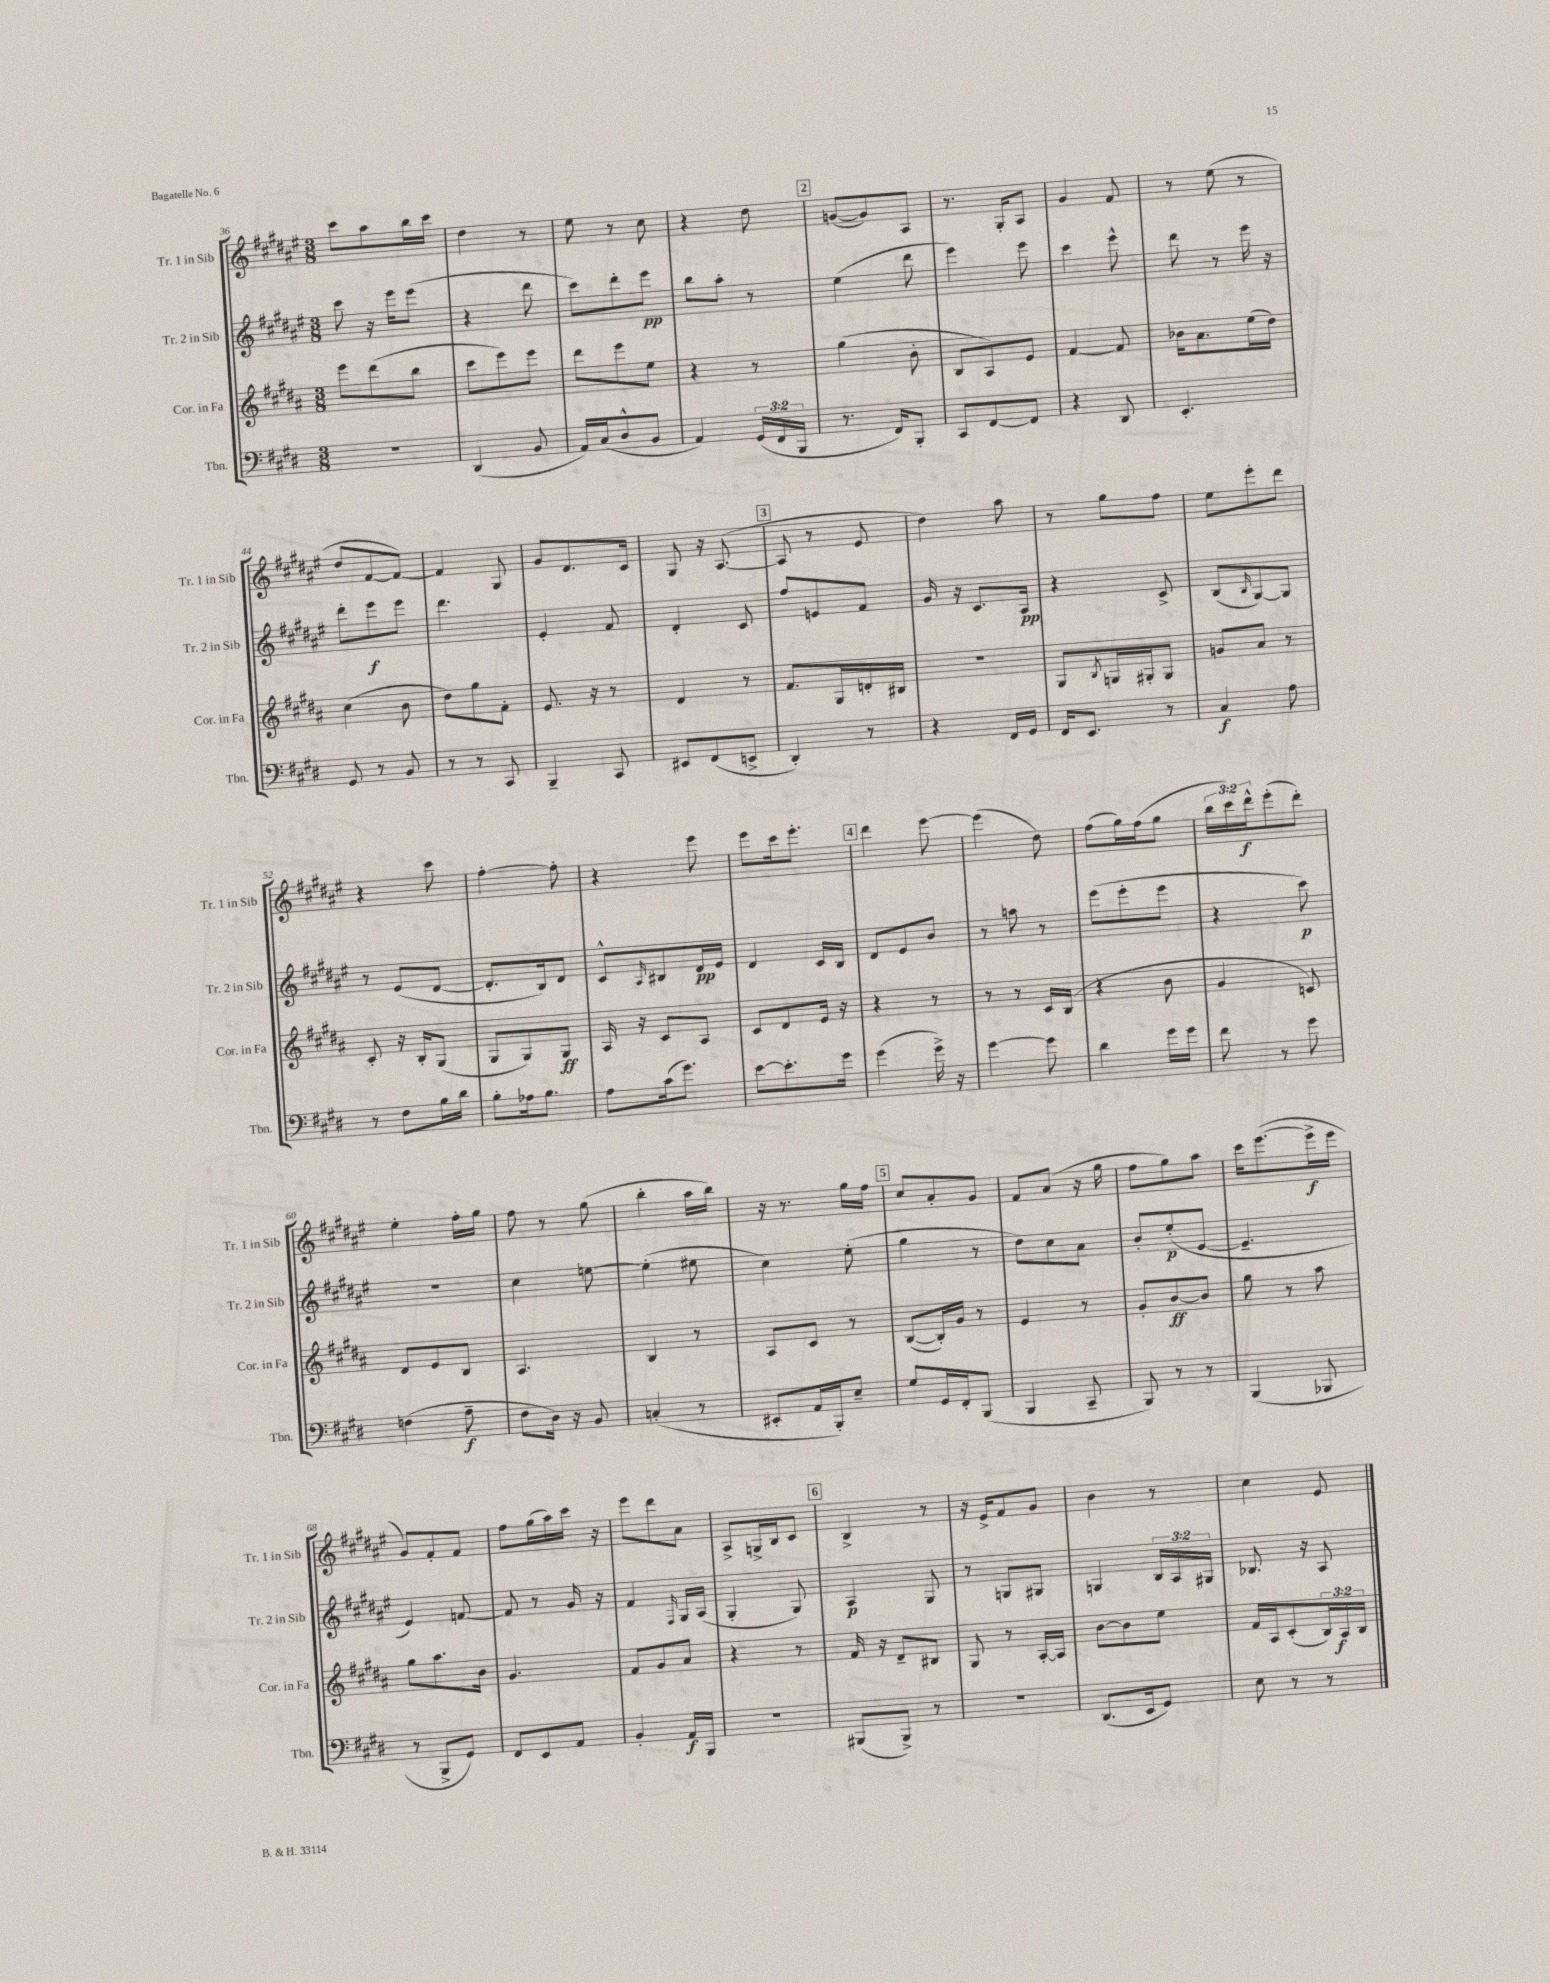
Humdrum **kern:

**kern	**dynam	**kern	**dynam	**kern	**dynam	**kern	**dynam
*part4	*part4	*part3	*part3	*part2	*part2	*part1	*part1
*staff4	*staff4	*staff3	*staff3	*staff2	*staff2	*staff1	*staff1
*I"Tbn.	*	*I"Cor. in Fa	*	*I"Tr. 2 in Sib	*	*I"Tr. 1 in Sib	*
*I'Tbn.	*	*I'Cor. in Fa	*	*I'Tr. 2 in Sib	*	*I'Tr. 1 in Sib	*
*clefF4	*	*clefG2	*	*clefG2	*	*clefG2	*
*k[f#c#g#d#]	*	*k[f#c#g#d#a#]	*	*k[f#c#g#d#a#e#]	*	*k[f#c#g#d#a#e#]	*
*M3/8	*	*M3/8	*	*M3/8	*	*M3/8	*
=36	=36	=36	=36	=36	=36	=36	=36
4.r	.	8eee\L	.	8ccc#\	.	8ccc#\L	.
.	.	(8ddd#\	.	16r	.	8aa#\	.
.	.	.	.	16eee#\KL	.	.	.
.	.	8bb\J	.	(8eee#\J	.	16bb\L	.
.	.	.	.	.	.	16ccc#\JJ	.
=37	=37	=37	=37	=37	=37	=37	=37
(4DD#/	.	8ccc#\L	.	4r	.	4dd#\	.
.	.	8eee\)	.	.	.	.	.
8BB/	.	8eee\J	.	8ddd#\	.	8r	.
=38	=38	=38	=38	=38	=38	=38	=38
16AA/LL)	.	8ddd#\L	.	8ccc#\L)	.	8ee#\	.
(16C#/J	.	.	.	.	.	.	.
8D#^^/	.	8eee\	.	8ddd#'\	.	8r	.
8BB/J	.	8ee\J	.	8eee#\J	pp	8cc#\	.
=39	=39	=39	=39	=39	=39	=39	=39
4AA/)	.	4r	.	8bb\L	.	4r	.
.	.	.	.	8aa#'\J	.	.	.
(24GG#/LL	.	8r	.	8r	.	8dd#\	.
24FF#/	.	.	.	.	.	.	.
24BBB/JJ	.	.	.	.	.	.	.
!!LO:REH:place=s1:t=2
=40	=40	=40	=40	=40	=40	=40	=40
8.r	.	(4gg#\	.	(4ee#\	.	([8gn/L	.
.	.	.	.	.	.	8g/])	.
16FF#/KL)	.	.	.	.	.	.	.
8BBB'/J	.	8b'\	.	8ddd#\	.	8A#/J	.
=41	=41	=41	=41	=41	=41	=41	=41
8CC#/L	.	8B/L	.	4eee#\)	.	8.r	.
[8FF#/	.	8A#/)	.	.	.	.	.
.	.	.	.	.	.	16G#'/KL	.
8FF#/J]	.	8e/J	.	8eee#\	.	8A#/J	.
=42	=42	=42	=42	=42	=42	=42	=42
4r	.	[4f#/	.	4ccc#\	.	4g#/	.
8DD#/	.	8f#/]	.	8eee#^^\	.	8f#/	.
=43	=43	=43	=43	=43	=43	=43	=43
4.EE'/	.	16b-X\KL	.	8ddd#\	.	8r	.
.	.	8.a#\	.	.	.	.	.
.	.	.	.	8r	.	(8ee#\	.
.	.	(16ee\L	.	16eee#\	.	8r	.
.	.	16dd#\JJ)	.	16r	.	.	.
!!LO:LB:g=z
=44	=44	=44	=44	=44	=44	=44	=44
8GG#/	.	(4cc#\	.	8ddd#'\L	.	8dd#/L	.
8r	.	.	.	8eee#\	f	[8f#/	.
8BB/	.	8b\	.	8eee#\J	.	8f#/J_)	.
=45	=45	=45	=45	=45	=45	=45	=45
8r	.	8dd#\L)	.	4.ddd#\	.	4f#/]	.
8r	.	8gg#\	.	.	.	.	.
8CC#/	.	8f#'\J	.	.	.	8G#/	.
=46	=46	=46	=46	=46	=46	=46	=46
4BBB~/	.	8.e/	.	4e#'/	.	8g#/L	.
.	.	.	.	.	.	8.d#/	.
.	.	16r	.	.	.	.	.
8CC#/	.	8r	.	8f#/	.	.	.
.	.	.	.	.	.	16c#/Jk	.
=47	=47	=47	=47	=47	=47	=47	=47
8EE#X/L	.	4d#/	.	4d#'/	.	8G#/	.
(8FF#/	.	.	.	.	.	16r	.
.	.	.	.	.	.	([8.A#/	.
8EEn^/J	.	8r	.	8c#/	.	.	.
!!LO:REH:place=s1:t=3
=48	=48	=48	=48	=48	=48	=48	=48
4DD#'/)	.	8.f#/L	.	8ff#/L	.	8A#/]	.
.	.	.	.	8en/	.	8r	.
.	.	16G#/L	.	.	.	.	.
8r	.	16dn'/	.	8f#/J	.	8e#/	.
.	.	16B#X/JJ	.	.	.	.	.
=49	=49	=49	=49	=49	=49	=49	=49
4r	.	4.r	.	16g#/	.	4dd#\)	.
.	.	.	.	16r	.	.	.
.	.	.	.	8.c#/L	.	.	.
16FF#/LL	.	.	.	.	.	8aa#\	.
16GG#/JJ	.	.	.	16A#/Jk	pp	.	.
=50	=50	=50	=50	=50	=50	=50	=50
16FF#/KL	.	8G#/L	.	4r	.	8r	.
8.EE/J	.	.	.	.	.	.	.
.	.	8qB/	.	.	.	.	.
.	.	16Gn/L	.	.	.	8gg#\L	.
.	.	16G#X'/J	.	.	.	.	.
8r	.	8G#/J	.	8c#^/	.	8ff#\J	.
=51	=51	=51	=51	=51	=51	=51	=51
4C#/	f	8gn/L	.	(8B/L	.	8ee#\L	.
.	.	.	.	16qqB/	.	.	.
.	.	8a#/J	.	[8G#/)	.	8eee#'\	.
8A\	.	8r	.	8G#/J]	.	8ddd#\J	.
!!LO:LB:g=z
=52	=52	=52	=52	=52	=52	=52	=52
8r	.	8c#'/	.	8r	.	4r	.
8F#\L	.	16r	.	(8e#/L	.	.	.
.	.	16B'/KL	.	.	.	.	.
16B\L	.	(8G#/J	.	[8d#/J	.	8ccc#\	.
16d#\JJ	.	.	.	.	.	.	.
=53	=53	=53	=53	=53	=53	=53	=53
8B'\L	.	8G#/L	.	8.d#'/L]	.	[4ff#'\	.
16A-X\k	.	8G#/)	.	.	.	.	.
8.B\J	.	.	.	16B/k)	.	.	.
.	.	8G#/J	ff	8d#/J	.	8ff#'\]	.
=54	=54	=54	=54	=54	=54	=54	=54
8A\L	.	16A#/	.	8c#^^/L	.	4r	.
.	.	16r	.	.	.	.	.
.	.	.	.	16qqA#/	.	.	.
(16c#\k	.	8c#/L	.	8B#X/	.	.	.
8.g#\J)	.	.	.	.	.	.	.
.	.	8A#/J	.	16d#/L	pp	8eee#\	.
.	.	.	.	16e#/JJ	.	.	.
=55	=55	=55	=55	=55	=55	=55	=55
[8e\L	.	8c#/L	.	4d#/	.	8eee#\L	.
8.e'\]	.	8d#/	.	.	.	16ccc#\k	.
.	.	.	.	.	.	8.eee#'\J	.
.	.	16e/Jk	.	16c#/LL	.	.	.
16g#\Jk	.	16r	.	16B/JJ	.	.	.
!!LO:REH:place=s1:t=4
=56	=56	=56	=56	=56	=56	=56	=56
(4g#\	.	4r	.	8d#/L	.	4ddd#\	.
.	.	.	.	8e#/	.	.	.
16g#^\)	.	8r	.	8b/J	.	[8eee#\	.
16r	.	.	.	.	.	.	.
=57	=57	=57	=57	=57	=57	=57	=57
[4g#\	.	8r	.	8r	.	(4eee#\]	.
.	.	8r	.	8aan\	.	.	.
8g#\]	.	16c#/LL	.	8r	.	8dd#\)	.
.	.	(16B/JJ	.	.	.	.	.
=58	=58	=58	=58	=58	=58	=58	=58
4d#\	.	4r	.	(8eee#\L	.	(8ff#\L	.
.	.	.	.	8eee#'\	.	16gg#\L)	.
.	.	.	.	.	.	(16ff#\J	.
16g#\LL	.	8b\	.	8eee#\J	.	8gg#\J	.
16g#\JJ	.	.	.	.	.	.	.
=59	=59	=59	=59	=59	=59	=59	=59
8f#\	.	4g#/	.	4r	.	24bb\LL	.
.	.	.	.	.	.	24ccc#\)	.
.	.	.	.	.	.	24ddd#^^\J	f
8r	.	.	.	.	.	(8eee#'\	.
8g#\	.	8cn/)	.	8ccc#\)	p	8ddd#'\J)	.
!!LO:LB:g=z
=60	=60	=60	=60	=60	=60	=60	=60
(4Fn\	.	8d#/L	.	4.r	.	4ee#'\	.
.	.	8e/	.	.	.	.	.
8A~\	f	8B/J	.	.	.	16ff#'\LL	.
.	.	.	.	.	.	16gg#\JJ	.
=61	=61	=61	=61	=61	=61	=61	=61
8F#\L	.	4.A#/	.	4cc#\	.	8ff#\	.
16D#\Jk)	.	.	.	.	.	8r	.
16r	.	.	.	.	.	.	.
8BB/	.	.	.	[8een\	.	(8gg#\	.
=62	=62	=62	=62	=62	=62	=62	=62
(4Cn'/	.	4B/	.	(4ee'\]	.	4bb'\	.
8r	.	8r	.	8ee#X\	.	16aa#\LL	.
.	.	.	.	.	.	16bb\JJ)	.
=63	=63	=63	=63	=63	=63	=63	=63
8EE#X'/L	.	8A#/L	.	4cc#\)	.	16r	.
.	.	.	.	.	.	8.r	.
16AA/L	.	8c#/J	.	.	.	.	.
16BBB'/J)	.	.	.	.	.	.	.
8E~/J	.	8r	.	(8ee#'\	.	16gg#\LL	.
.	.	.	.	.	.	16ff#\JJ	.
!!LO:REH:place=s1:t=5
=64	=64	=64	=64	=64	=64	=64	=64
8G#/L	.	([8B/L	.	4gg#\	.	8cc#/L	.
16GG#/L	.	16B'/L])	.	.	.	8a#'/	.
16FF#'/J	.	16g#/JJ	.	.	.	.	.
(8BBB/J	.	8r	.	8r	.	8g#/J	.
=65	=65	=65	=65	=65	=65	=65	=65
4BBB/	.	4e/	.	8dd#\L)	.	8f#/L	.
.	.	.	.	8cc#\	.	(8a#/J	.
8CC#~/	.	8r	.	8a#\J	.	16r	.
.	.	.	.	.	.	16gg#\	.
=66	=66	=66	=66	=66	=66	=66	=66
8BBB/)	.	8g#'/L	.	8b'/L	.	8ff#\L	.
8r	.	[8b/	ff	(8ee#'/	p	8gg#\)	.
8r	.	8b/J]	.	[8e#/J	.	8aa#\J	.
=67	=67	=67	=67	=67	=67	=67	=67
(4BBB/	.	8gg#\	.	4.e#~/]	.	16ccc#\KL	.
.	.	.	.	.	.	([8.eee#\	.
.	.	8r	.	.	.	.	.
8BBB-X/	.	8aa#\	.	.	.	16eee#^\L]	f
.	.	.	.	.	.	16eee#\JJ	.
!!LO:LB:g=z
=68	=68	=68	=68	=68	=68	=68	=68
8r	.	8gg#\L	.	4e#/)	.	8g#/L)	.
8BBB^/L	.	8.aa#\	.	.	.	8f#'/	.
8GG#/J)	.	.	.	[8fn/	.	8f#/J	.
.	.	16b\Jk	.	.	.	.	.
=69	=69	=69	=69	=69	=69	=69	=69
8FF#/L	.	4.g#/	.	8f/]	.	8ff#\L	.
8EE/	.	.	.	8r	.	(16gg#\L	.
.	.	.	.	.	.	16aa#\)	.
8AA/J	.	.	.	16g#/	.	16ccc#\JJ	.
.	.	.	.	16r	.	16r	.
=70	=70	=70	=70	=70	=70	=70	=70
4BB'/	.	8f#/L	.	4f#/	.	8eee#\L	.
.	.	8g#/	.	.	.	8ddd#\	.
.	.	.	.	16qqF#/	.	.	.
16AA/LL	f	8a#/J	.	16G#/LL	.	8a#\J	.
16BBB/JJ	.	.	.	(16A#/JJ	.	.	.
=71	=71	=71	=71	=71	=71	=71	=71
4.r	.	4r	.	4G#'/	.	8A#^/L	.
.	.	.	.	.	.	16Gn^/L	.
.	.	.	.	.	.	16B/J	.
.	.	8r	.	8G#/)	.	8c#/J	.
!!LO:REH:place=s1:t=6
=72	=72	=72	=72	=72	=72	=72	=72
(8BBB#X/L	.	16f#/	.	4A#/	p	4B^/	.
.	.	16r	.	.	.	.	.
8BBB#^/J)	.	8d#~/L	.	.	.	.	.
8r	.	8B#X/J	.	8G#/	.	8r	.
=73	=73	=73	=73	=73	=73	=73	=73
4.r	.	8G#/	.	8r	.	16r	.
.	.	.	.	.	.	16e#^/KL	.
.	.	8r	.	8Gn/L	.	8f#/	.
.	.	[16A#'/LL	.	8G#X/J	.	8g#/J	.
.	.	16A#/JJ]	.	.	.	.	.
=74	=74	=74	=74	=74	=74	=74	=74
(8.DD#/L	.	[8b\L	.	4Gn/	.	4b\	.
.	.	8b\]	.	.	.	.	.
16EE/k	.	.	.	.	.	.	.
8GG#/J)	.	8ee\J	.	24B/LL	.	8r	.
.	.	.	.	24A#/	.	.	.
.	.	.	.	24G#X/JJ	.	.	.
=75	=75	=75	=75	=75	=75	=75	=75
8E\	.	16f#/LL	.	8.B-X/	.	4cc#\	.
.	.	16A#/J	.	.	.	.	.
8r	.	(8c#'/	.	.	.	.	.
.	.	.	.	16r	.	.	.
8r	.	24B/L)	.	8A#/	.	8e#/	.
.	.	24A#/	f	.	.	.	.
.	.	24B/JJ	.	.	.	.	.
==	==	==	==	==	==	==	==
*-	*-	*-	*-	*-	*-	*-	*-
